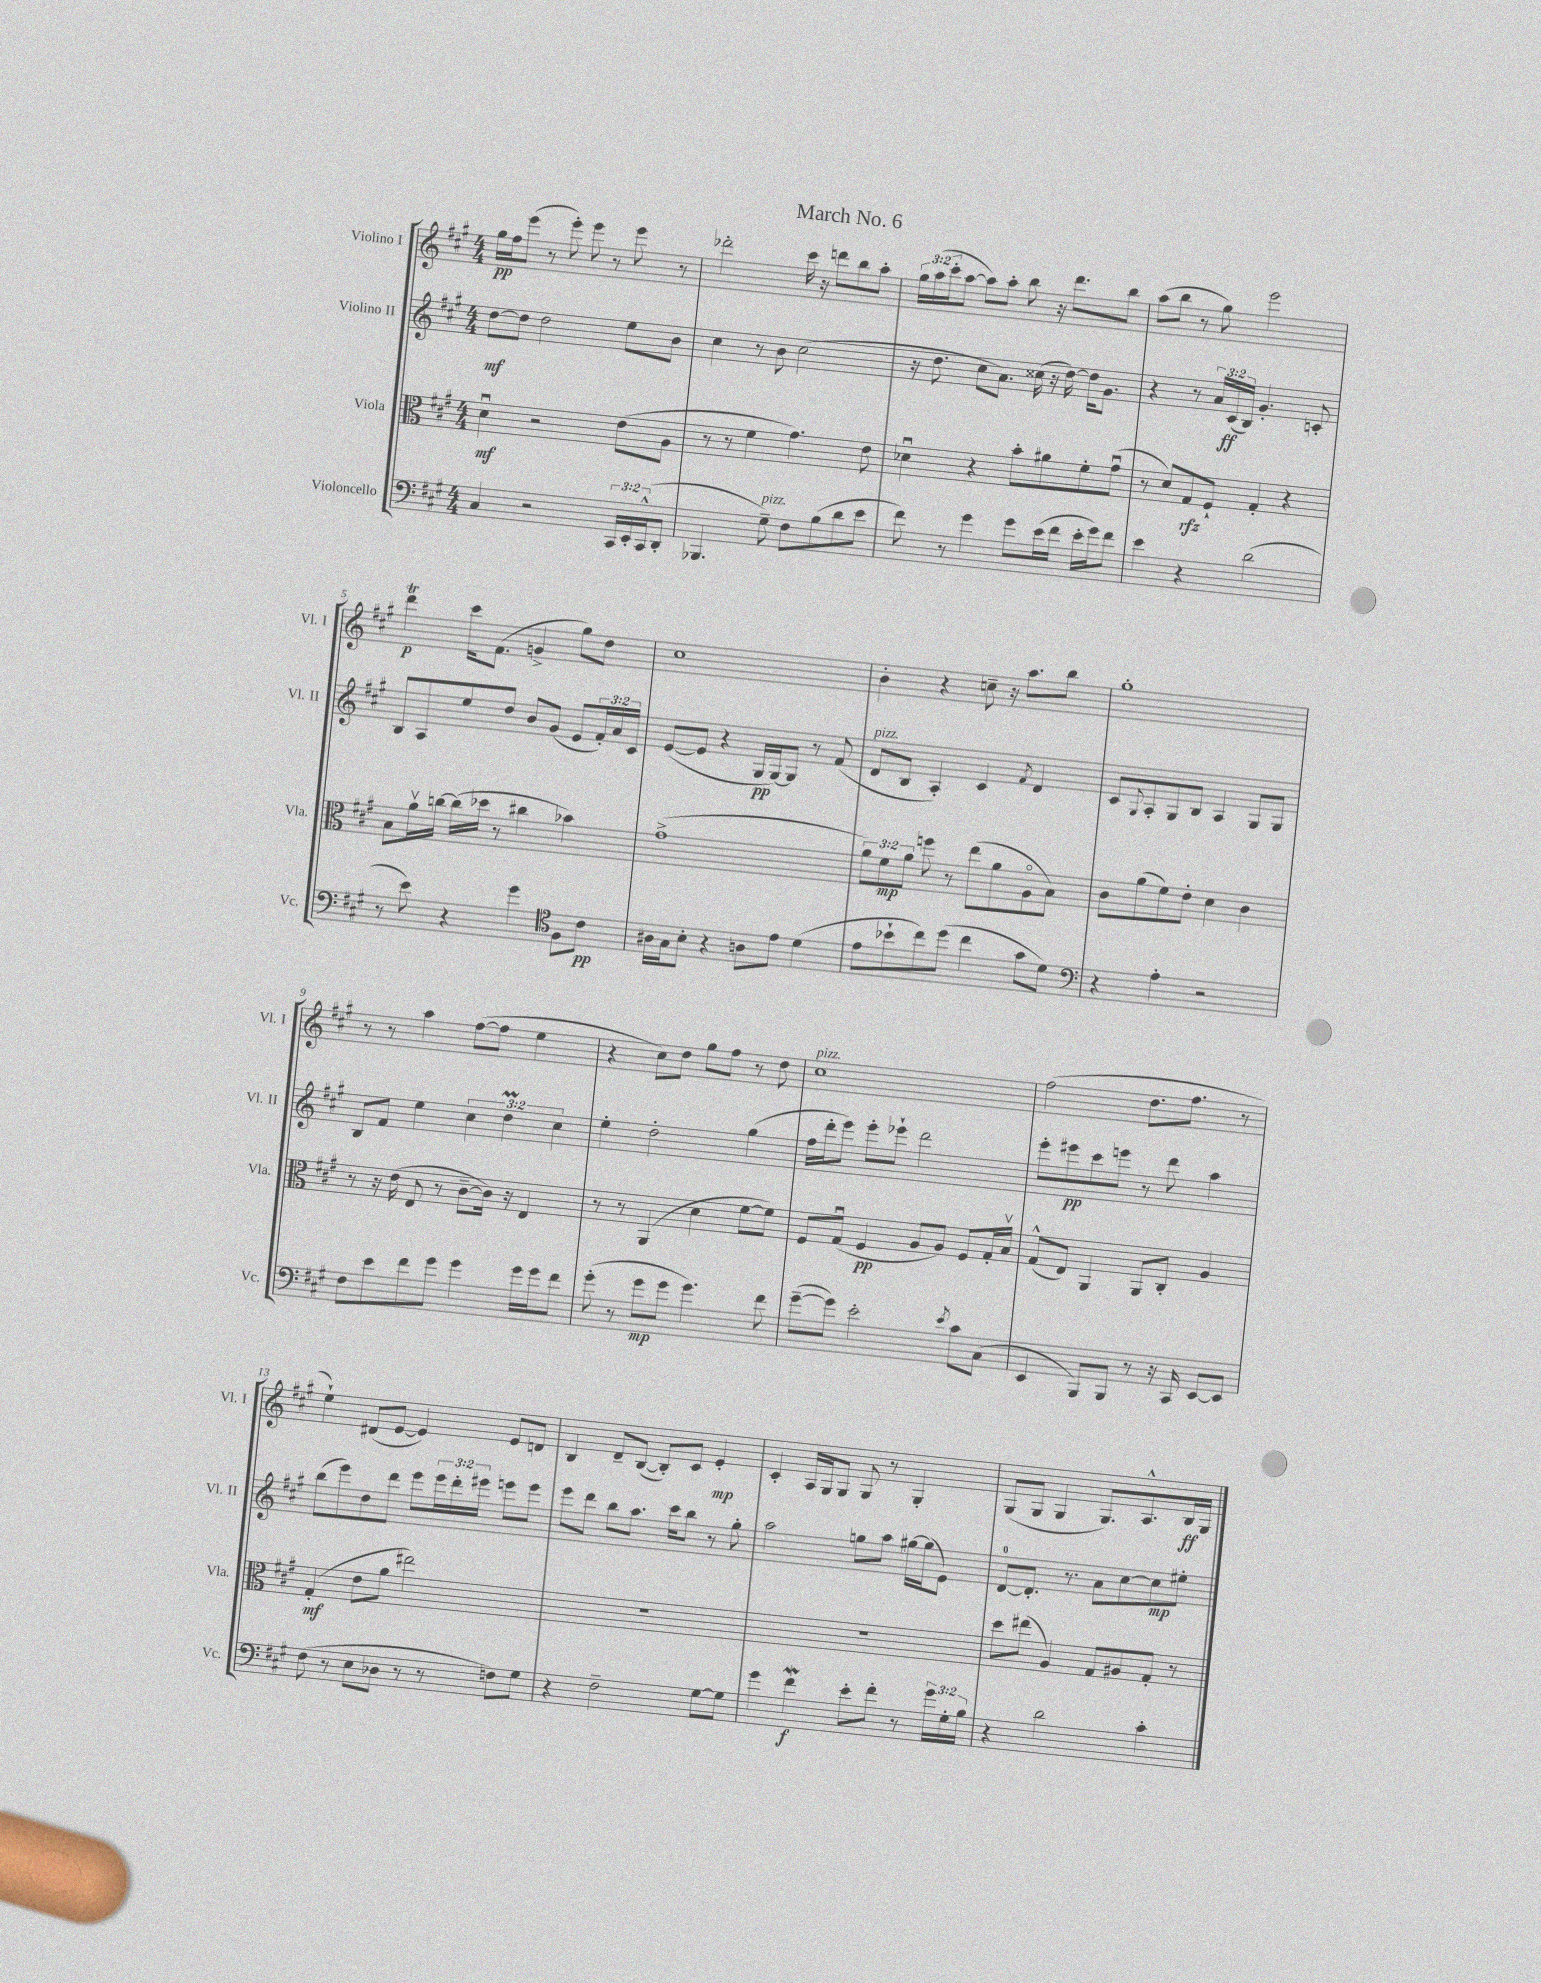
\header { title = "March No. 6" }
<<
\new StaffGroup <<
\new Staff = "s0" \with { instrumentName = "Violino I" shortInstrumentName = "Vl. I" } {
    \clef treble \key a \major \numericTimeSignature \time 4/4 \override Staff.TupletNumber.text = #tuplet-number::calc-fraction-text
    gis''16\pp fis''16 e'''8( r8 e'''8-.) e'''8 r8 e'''8 r8 |
    des'''2-. cis'''16 r16 d'''8 b''8 a''8-. |
    \tuplet 3/2 { gis''16 a''16( cis'''16-. } a''8~ a''8) a''8-. b''8 r16 d'''8. b''8 |
    a''8( b''8 r8 gis''8) e'''2 |
    d'''4\trill\p cis'''16 fis'8.( g'4-> gis''8) d''8 |
    cis''1 |
    b'4-. r4 c''8-- r16 a''8. b''8 |
    gis''1-. |
    r8 r8 a''4 fis''8~( fis''8 e''4 |
    r4 cis''8) d''8 gis''8 fis''8 r8 d''8 |
    cis''1^\markup { \italic "pizz." } |
    fis''2( d''8. fis''8. r8 |
    e''4-!) dis'8( e'8~ e'4) e'8 d'8 |
    b4 d'8-- b8~( b8-.) cis'8 e'4-.\mp |
    cis'4-. a16 gis16 gis8 gis8 r8 gis4-. |
    gis8( gis8 gis4 gis8.) a8.-^ b16\ff gis16 \bar "|." |
}
\new Staff = "s1" \with { instrumentName = "Violino II" shortInstrumentName = "Vl. II" } {
    \clef treble \key a \major \numericTimeSignature \time 4/4 \override Staff.TupletNumber.text = #tuplet-number::calc-fraction-text
    d''8~\mf d''8 d''2 e''8 b'8 |
    cis''4 r8 b'8 cis''2( |
    r16 d''8. cis''8 a'8.) cisis''16( r16 d''16~) d''16 gis'8. |
    r4 r8 \tuplet 3/2 { a'16 cis'16\ff( b16) } gis'4.-. c'8-. |
    b8 a8 e''8 d''8 b'8 gis'8( e'8 \tuplet 3/2 { fis'16-.) a'16 cis'16 } |
    e'8~( e'8 r4 gis16\pp gis16~) gis8 r8 fis'8( |
    d'8^\markup { \italic "pizz." } b8 a4-.) cis'4 \acciaccatura { fis'8 } d'4 |
    cis'8 \appoggiatura { gis8 } a8-. gis8 b8 a4 gis8 gis8 |
    b8 fis'8 e''4 \tuplet 3/2 { cis''4 d''4\prall cis''4 } |
    e''4-. d''2-. gis''4( |
    fis''16 d'''16-. e'''8) e'''8-. ees'''8-! d'''2 |
    e'''8-. eis'''8\pp cis'''8 e'''8 r8 d'''8 a''4 |
    b''8( e'''8) d''8 d'''8 e'''8 \tuplet 3/2 { e'''16 d'''16-. eis'''16 } e'''8 e'''8 |
    e'''8 d'''8 b''8 a''8. cis'''16 b''8 r8 gis''8-. |
    a''2 g''8 a''8 gis''16~ gis''16( e'8) |
    d'8-0~ d'8.-. r8. a'8 cis''8~ cis''8\mp eis''8-. \bar "|." |
}
\new Staff = "s2" \with { instrumentName = "Viola" shortInstrumentName = "Vla." } {
    \clef alto \key a \major \numericTimeSignature \time 4/4 \override Staff.TupletNumber.text = #tuplet-number::calc-fraction-text
    d'4\downbow\mf r2 e'8( a8 |
    r8 r8 fis'4 gis'4.) e'8 |
    des'4\downbow r4 b'8-. ais'8 fis'8-. gis'8\downbow( |
    r8 d'8) gis8\rfz fis8-! gis4-. r4 |
    b8 a'16\upbow c''16~ c''16( des''16 r8 cis''4 bes'4) |
    gis'1->( |
    \tuplet 3/2 { a'8) fis'8\mp a'8 } f''8 r8 e''8( a'8 a8\flageolet b8) |
    cis'8 a'8( fis'8) e'8-. d'4 cis'4 |
    r8 r16 e'16( e8 r8 cis'8~-- cis'16) r16 e4 |
    r8 r8 a,4( d'4 fis'8~ fis'8) |
    fis8 gis8\downbow( fis4\pp a8 a8) fis8 gis16-. b16\upbow |
    gis8-^( e8) a,4 a,8 cis8-. a4 |
    gis4-.\mf( e'8 a'8 eis''2) |
    r1 |
    R1 |
    d''8 eis''8( a4) gis8 ais8 gis8-. r8 \bar "|." |
}
\new Staff = "s3" \with { instrumentName = "Violoncello" shortInstrumentName = "Vc." } {
    \clef bass \key a \major \numericTimeSignature \time 4/4 \override Staff.TupletNumber.text = #tuplet-number::calc-fraction-text
    cis4 r2 \tuplet 3/2 { cis,16 e,16-. cis,16-^( } d,8-. |
    bes,,4. gis8--^\markup { \italic "pizz." }) fis8 b8( d'8 e'8 |
    fis'8) r8 gis'4 gis'8 e'16( fis'16 e'16-. gis'16) fis'8 |
    e'4 r4 d'2( |
    r8 e'8) r4 gis'4 \clef tenor fis8 cis'8\pp |
    ais16 gis16 b8-. r4 a8 e'8 d'4( |
    e'8 bes'8-! cis''8) d''8( cis''4 gis'8 d'8) |
    \clef bass r4 a4-. r2 |
    fis8 e'8 fis'8 gis'8 gis'4 gis'16 gis'16 fis'8 |
    gis'8-.( r8 gis'8\mp gis'8 gis'4.) fis'8 |
    gis'8~--( gis'8) e'2-. \acciaccatura { e'8 } cis'8 cis8( |
    e,4 b,,8) b,,8 r8 r16 cis,16 e,8~ e,8 |
    fis8( r8 e8 des8 r8 r8 f8) gis8 |
    r4 fis2-- gis8~ gis8 |
    gis'4 fis'4\mordent\f e'8-. fis'8-. r8 \tuplet 3/2 { gis'16 gis16-. b16 } |
    r4 d'2 cis'4-. \bar "|." |
}
>>
>>
